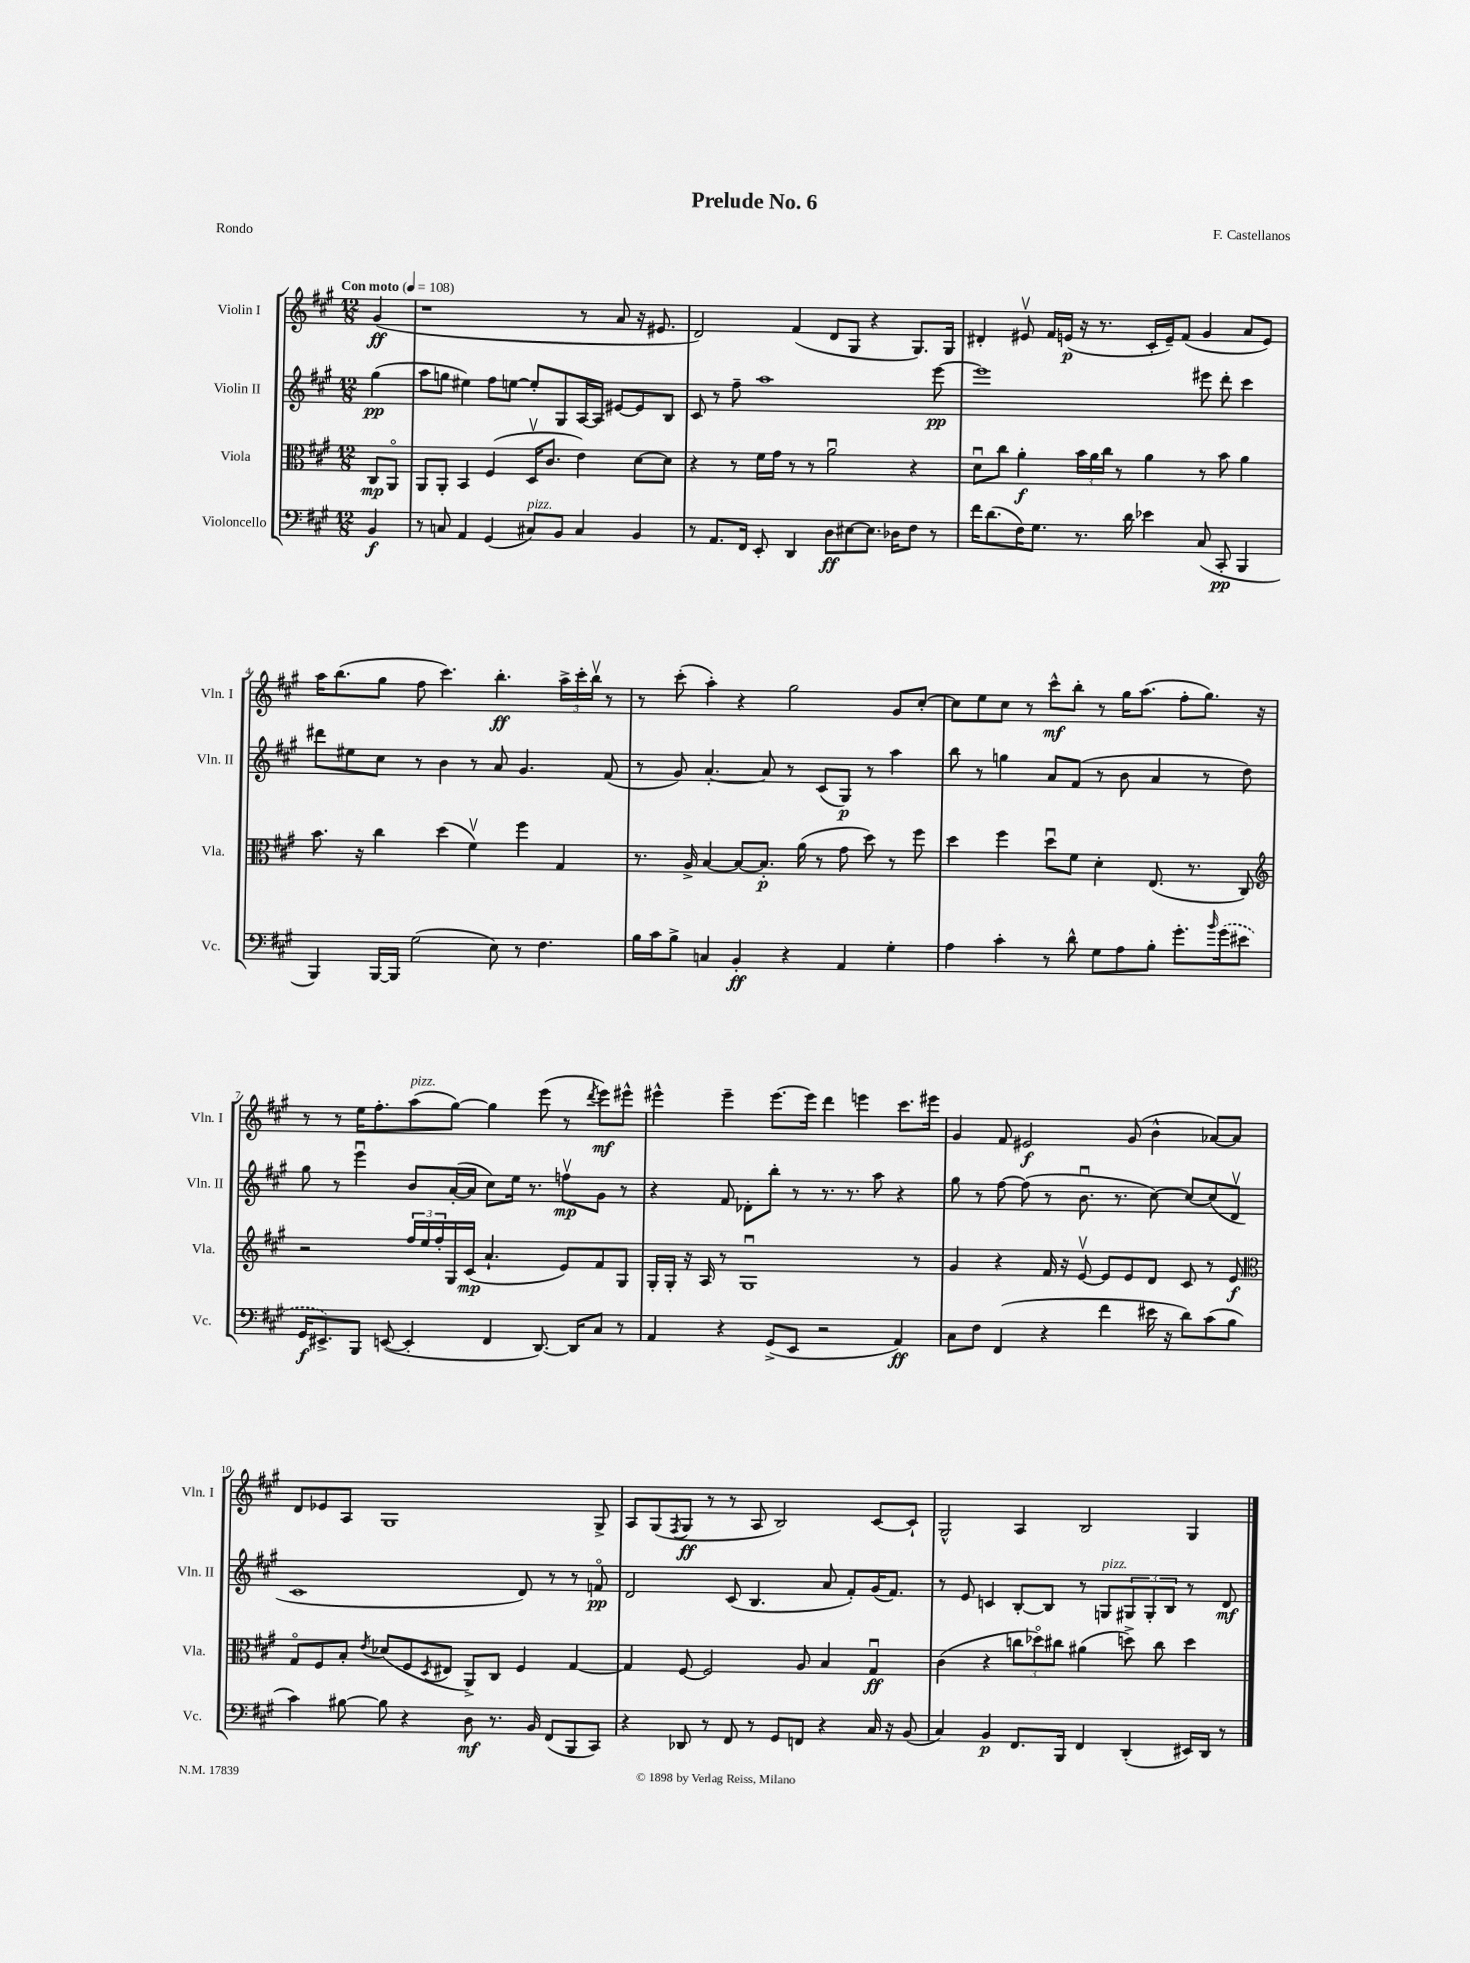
\header { title = "Prelude No. 6" composer = "F. Castellanos" piece = "Rondo" }
<<
\new StaffGroup <<
\new Staff = "s0" \with { instrumentName = "Violin I" shortInstrumentName = "Vln. I" } {
    \clef treble \key a \major \numericTimeSignature \time 12/8 \partial 4 \tempo "Con moto" 4 = 108
    gis'4\ff( |
    r1 r8 a'8 r16 eis'8. |
    d'2) fis'4( d'8 gis8 r4 gis8.) gis16 |
    dis'4-. eis'8\upbow fis'16 e'16\p( r16 r8. cis'16-. e'16--) fis'8( gis'4 a'8 e'8) |
    a''16 b''8.( gis''8 fis''8 cis'''4.) b''4.-.\ff \tuplet 3/2 { a''16-> cis'''16-. b''16\upbow } r8 |
    r8 cis'''8-.( a''4-.) r4 gis''2 gis'8 cis''8~-. |
    cis''8 e''8 cis''8 r8 cis'''8-^\mf b''8-. r8 gis''16 a''8.( fis''8-. gis''8.) r16 |
    r8 r8 e''16 fis''8.-. a''8^\markup { \italic "pizz." }( gis''8~) gis''4 e'''8( r8 \acciaccatura { d'''8 } e'''8\mf) eis'''8-^ |
    eis'''4-^ eis'''4-- eis'''8.~ eis'''16 d'''4 e'''4 cis'''8. eis'''16 |
    gis'4 fis'8 eis'2\f gis'8( b'4-^ aes'8~) aes'8 |
    d'8 ees'8 a8 gis1 gis8-> |
    a8 gis8( \acciaccatura { fis8 } gis8\ff r8 r8 a8 b2) cis'8~ cis'8-! |
    gis2-^ a4 b2 gis4 \bar "|." |
}
\new Staff = "s1" \with { instrumentName = "Violin II" shortInstrumentName = "Vln. II" } {
    \clef treble \key a \major \numericTimeSignature \time 12/8 \partial 4
    gis''4\pp( |
    a''8 g''8 eis''4) fis''8 e''8~ e''8-. gis8 a16~ a16 eis'8~ eis'8 b8 |
    cis'8 r8 fis''8-- a''1 e'''8~\pp |
    e'''1 eis'''8 d'''8-. cis'''4 |
    dis'''8 eis''8 cis''8 r8 b'4 r8 a'8 gis'4. fis'8( |
    r8 gis'8) a'4.~-. a'8 r8 cis'8( gis8\p) r8 a''4 |
    b''8 r8 g''4 a'8 fis'8( r8 b'8 a'4 r8 d''8) |
    gis''8 r8 e'''4\downbow b'8 a'16~-.( a'16 cis''8) e''16 r8. f''8\upbow\mp gis'8 r8 |
    r4 fis'8 des'8-. b''8-. r8 r8. r8. a''8 r4 |
    gis''8 r8 fis''8~ fis''8( r8 b'8.\downbow r8. cis''8~) cis''8~ cis''8( d'8\upbow |
    cis'1 d'8) r8 r8 f'8\flageolet\pp |
    d'2 cis'8( b4. a'8 fis'8-.) gis'16( fis'8.) |
    r8 e'8 c'4 b8~-. b8 r8 g8^\markup { \italic "pizz." } \tuplet 3/2 { gis8 gis8-. b8 } r8 d'8\mf \bar "|." |
}
\new Staff = "s2" \with { instrumentName = "Viola" shortInstrumentName = "Vla." } {
    \clef alto \key a \major \numericTimeSignature \time 12/8 \partial 4
    cis8\mp a,8\flageolet |
    a,8 a,8-. b,4 fis4( d16\upbow cis'8. e'4) d'8~ d'8 |
    r4 r8 fis'16 gis'16 r8 r8 a'2\downbow r4 |
    d'8\downbow cis''8 a'4-.\f \tuplet 3/2 { b'16 a'16 cis''16 } r8 a'4 r8 b'8 a'4 |
    b'8. r16 cis''4 d''4( fis'4\upbow) fis''4 gis4 |
    r8. a16-> b4~ b8~ b8.-.\p a'16( r8 gis'8 d''8) r8 fis''8 |
    d''4 fis''4 d''8\downbow fis'8 d'4-. e8.( r8. cis8) |
    \clef treble r2 \tuplet 3/2 { fis''16 e''16 fis''16-. } gis16 cis'16\mp( a'4.-! e'8) fis'8 gis8 |
    gis16-. gis16-. r16 a16 r8 gis1\downbow r8 |
    gis'4 r4 fis'16 r16 e'8~\upbow e'8 e'8 d'8 cis'8 r8 e'8\f |
    \clef alto gis8\flageolet fis8 b8-. \acciaccatura { e'8 } des'8( fis8 \acciaccatura { d8 } eis8 a,8->) cis8 fis4 gis4~ |
    gis4 fis8~ fis2 a8 b4 gis4\downbow\ff |
    cis'4( r4 \tuplet 3/2 { c''8 des''8\flageolet) cis''8 } ais'4( d''8->) cis''8 d''4 \bar "|." |
}
\new Staff = "s3" \with { instrumentName = "Violoncello" shortInstrumentName = "Vc." } {
    \clef bass \key a \major \numericTimeSignature \time 12/8 \partial 4
    b,4\f |
    r8 c8 a,4 gis,4( cis8^\markup { \italic "pizz." }) b,8 cis4 b,4 |
    r8 a,8. fis,16 e,8-. d,4 d8\ff eis8~ eis8. des16 fis8 r8 |
    fis'16 d'8.( fis16) gis8. r8. d'16 ees'4 cis8( cis,8-.\pp b,,4 |
    b,,4) b,,16~ b,,16 gis2( e8) r8 fis4. |
    b16 cis'16 b8-> c4 b,4-.\ff r4 a,4 gis4-. |
    a4 cis'4-. r8 d'8-^ gis8 a8 b8-. gis'8.-. \grace { b'16 } \once \slurDashed gis'16( eis'8 |
    gis,16\f eis,8.->) b,,8 e,8~( e,4-. fis,4 d,8.~) d,16 cis8 r8 |
    a,4 r4 gis,8->( e,8 r2 a,4\ff) |
    cis8 fis8 fis,4( r4 fis'4 eis'16 r16 d'8) cis'8( b8 |
    cis'4) bis8~ bis8 r4 d8\mf r8. b,16 fis,8( b,,8 cis,8) |
    r4 des,8 r8 fis,8 r8 gis,8 f,8 r4 cis16 r16 b,8( |
    cis4) b,4\p fis,8. b,,16 fis,4 d,4-.( eis,16) d,16 r8 \bar "|." |
}
>>
>>
